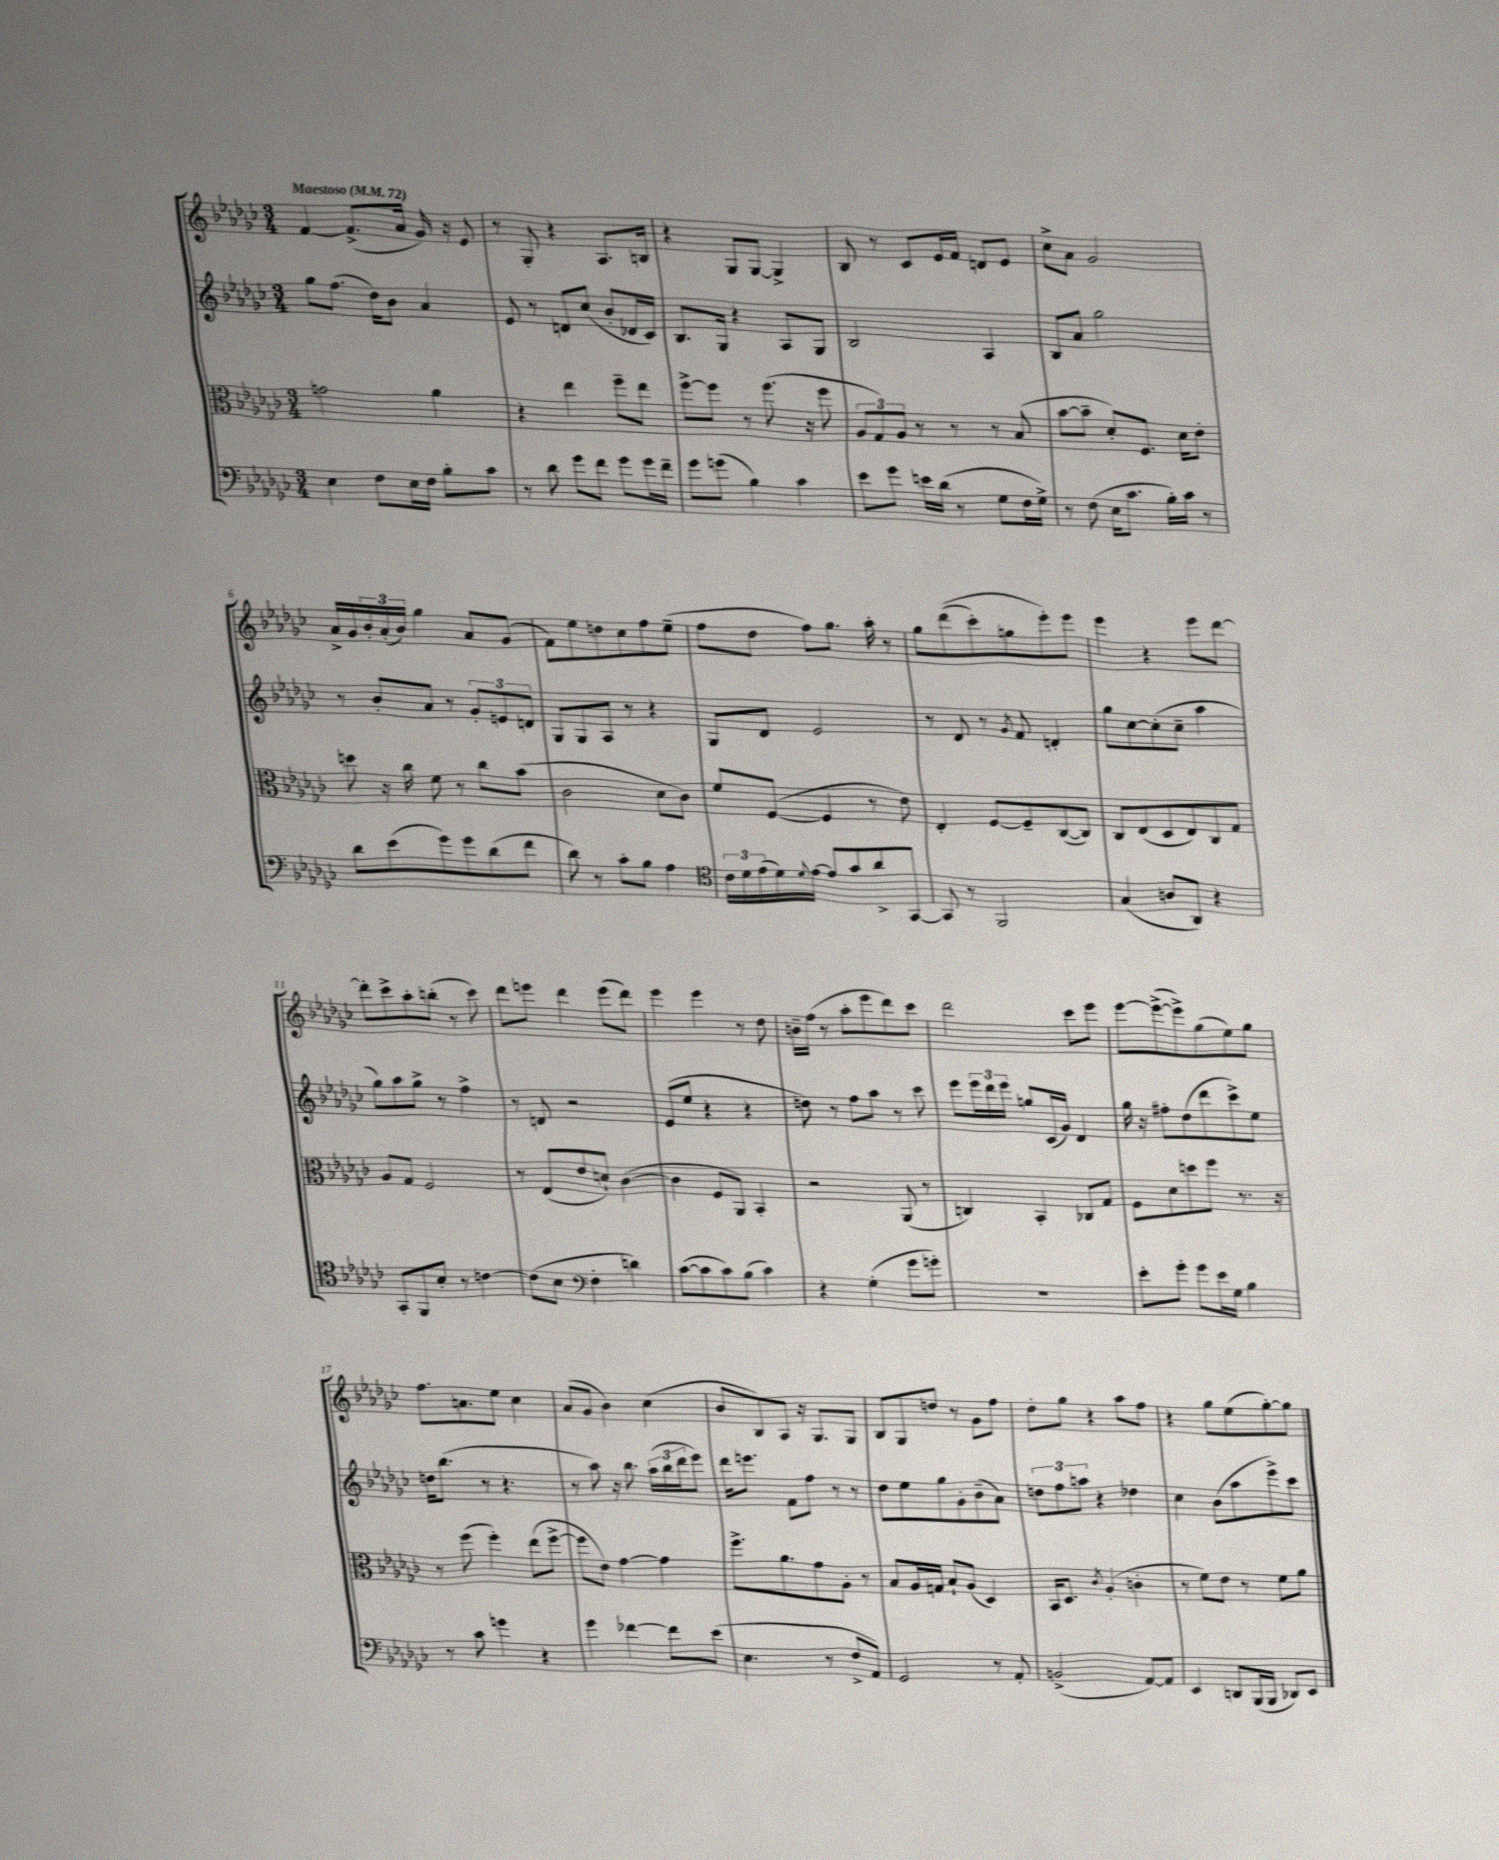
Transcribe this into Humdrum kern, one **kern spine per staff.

**kern	**kern	**kern	**kern
*part4	*part3	*part2	*part1
*staff4	*staff3	*staff2	*staff1
*clefF4	*clefC3	*clefG2	*clefG2
*k[b-e-a-d-g-c-]	*k[b-e-a-d-g-c-]	*k[b-e-a-d-g-c-]	*k[b-e-a-d-g-c-]
*M3/4	*M3/4	*M3/4	*M3/4
*MM72	*MM72	*MM72	*MM72
=1	=1	=1	=1
!	!	!	!LO:TX:a:B:t=Maestoso
4E-\	2gn\	8gg-\L	[4f/
.	.	(8.ff\J	.
8F\L	.	.	(8.f^/L]
.	.	16dd-\KL)	.
16E-\L	.	8b-\J	.
16F\JJ	.	.	16a-/Jk
8B-'\L	4a-\	4a-/	16g-/)
.	.	.	16r
8c-\J	.	.	8e-/
=2	=2	=2	=2
8r	4r	8e-/	8r
8d-\	.	8r	8G-'/
8g-\L	4ee-\	8dn/L	4r
8f\J	.	(8cc-/J	.
8g-\L	8ff~\L	8b-'/L	8.A-/L
16g-\L	8ee-\J	16d-X/L	.
16f~\JJ	.	16c-/JJ)	16Bn/Jk
=3	=3	=3	=3
8g-\L	[8ff^\L	8.B-/L	4r
(8gn\J	8ff\J]	.	.
.	.	16G-/Jk	.
4B-\)	8r	4r	8G-/L
.	(8.ff\	.	[8G-/J
4c-\	.	8A-/L	4G-^/]
.	16r	.	.
.	8ff\	8G-/J	.
=4	=4	=4	=4
8e-\L	12A-/L	2B-/	8B-/
.	12G-/)	.	.
8g-\J	.	.	8r
.	12A-/J	.	.
16en\LL	8r	.	8c-/L
(16d-\JJ	.	.	.
8r	8r	.	16e-/L
.	.	.	16f/JJ
8G-\L	8r	4A-/	8dn/L
16F\L	(8B-/	.	8e-/J
16G-^\JJ)	.	.	.
=5	=5	=5	=5
8r	[8b-\L	8B-/L	8cc-^\L
(8F\	8b-~\J]	8a-/J	8a-\J
16E-\KL	8d-'/L)	2gg-\	2g-/
8.c-\J	.	.	.
.	8.F/J	.	.
16B-'\LL)	.	.	.
16c-\JJ	16d-\KL	.	.
8r	8e-'\J	.	.
!!LO:LB:g=z
=6	=6	=6	=6
8d-\L	8ddn\	8r	16a-^/LL
.	.	.	16g-/
(8e-\	16r	8b-'/L	24b-'/
.	.	.	(24a-'/
.	16cc-\	.	.
.	.	.	24b-/JJ)
8g-\)	8f\	8a-/J	4gg-\
8g-\	8r	8r	.
(8d-\	8cc-\L	12g-'/L	8a-/L
.	.	12en/	.
8f\J	(8b-\J	.	(8g-/J
.	.	12dn/J	.
=7	=7	=7	=7
8d-\)	2c-\	8G-/L	8f\L)
8r	.	8G-/	8ee-\
8c-'\L	.	8A-/J	8ddn\
8B-\J	.	8r	8cc-\
4A-\	8d-\L	4r	8ff\
.	8c-\J)	.	(8ee-~\J
=8	=8	=8	=8
*clefC4	*	*	*
24c-\LL	8f/L	8G-/L	8ff\L
24d-\	.	.	.
(24e-\	.	.	.
16d-\)	([8F/J	8d-/J	8dd-\J
8qqd-/	.	.	.
[16e-\JJ	.	.	.
8e-/L]	4F/]	2e-/	8ff\L)
8g-/	.	.	8.gg-\J
8a-^/	8r	.	.
.	.	.	16aa-'\
[8GG-/J	8e-\)	.	8r
=9	=9	=9	=9
8GG-/]	4E-'/	8r	8gg-\L
8r	.	8d-/	((8ddd-\
2FF/	[8F/L	8r	8ccc-'\)
.	.	8qg-/	.
.	8F~/]	8f/	8ggn\
.	([8C-/	4dn'/	8eee-'\)
.	8C-/J])	.	8eee-\J
=10	=10	=10	=10
(4G-/	8C-/L	8gg-\L	4eee-\
.	(8E-/	[8cc-\	.
8An/L	8D-/	(8cc-'\]	4r
8AA-/J)	8E-/)	8cc-~\J	.
4r	8C-/	4aa-\	8eee-\L
.	8G-/J	.	[8ddd-\J
!!LO:LB:g=z
=11	=11	=11	=11
8GG-'/L	8A-/L	8gg-\L)	8ddd-'\L]
8FF/	8G-/J	8aa-\	8ccc-^\
8B-'/J	2F/	8gg-^\J	8aa-'\
8r	.	8r	(8bbn'\J
[4cn\	.	4ff^\	8r
.	.	.	8ccc-\)
=12	=12	=12	=12
(8c\L]	8r	8r	8ddd-\L
8B-\J	(8E-/L	8dn/	8eeen\J
*clefF4	*	*	*
4F'\	8e-/	2r	4ddd-\
.	8dn`/J)	.	.
4dn\)	([4c-\	.	(8eee\L
.	.	.	8ddd-\J)
=13	=13	=13	=13
([8c-\L	4c-\]	(8e-/L	4eee-\
8c-\]	.	8ee-/J	.
8c-\)	8F/L	4r	4eee-\
(8B-\J	8AA-/J)	.	.
4c-\)	4BB-'/	4r	8r
.	.	.	8dd-\
=14	=14	=14	=14
4r	2r	8ddn\)	16bn~\LL
.	.	.	(16ff\JJ
.	.	8r	8r
(4G-'\	.	8ff\L	8aa-'\L
.	.	8aa-\J	8eee-\
8g-\L	(8AA-/	8r	8ddd-\)
8gn'\J)	8r	8ccc-\	8ccc-\J
=15	=15	=15	=15
2.r	4Cn/)	8eee-\L	2ddd-\
.	.	24eee-\L	.
.	.	24ddd-\	.
.	.	24eee-\JJ	.
.	4BB-'/	8ggn/L	.
.	.	(16c-/L	.
.	.	16g-/JJ)	.
.	8C-X/L	4d-/	8ccc-\L
.	8G-/J	.	8eee-\J
=16	=16	=16	=16
8e-'\L	8F\L	16gg-\	[8eee-\L
.	.	16r	.
8g-'\J	8d-\	8ff#X'\L	(8eee-^\_
8g-\L	8ddn\	(8dd-\	8eee-^\])
16e-\L	8ff\J	8ddd-\	(8gg-\
16G-\JJ	.	.	.
4B-\	8.r	8ccc-^\)	8ee-\)
.	.	8ee-\J	8gg-\J
.	16r	.	.
!!LO:LB:g=z
=17	=17	=17	=17
8r	8r	16ddn\KL	8.ff\L
.	.	(8.bb-\J	.
8c-\	(8ff\	.	.
.	.	.	8.an\
4gn\	4ff'\)	8r	.
.	.	4.r	8ee-\J
4r	(8ee-\L	.	4cc-\
.	[8ff^\J	.	.
=18	=18	=18	=18
4g-\	8ff\L]	8r	(8a-/L
.	8e-\J)	8aa-\)	8g-/J
[4f-X\	[4g-\	16r	4b-\)
.	.	8.bb-\	.
8f-\L]	4g-\]	(24aa-\LL	(4cc-\
.	.	24bb-\	.
.	.	24ddd-\J	.
(8e-\J	.	8eee-\J)	.
=19	=19	=19	=19
4.E-\	8.ff^\L	16ddd-\KL	8b-/L
.	.	8.eeen\J	.
.	.	.	8B-/)
.	8.a-\	.	.
.	.	8f\L	8A-/J
8r	8g-\	8ff\J	16r
.	.	.	8.G-/L
8F^/L	8A-'\J	8r	.
8AA-/J)	8r	8r	8G-/J
=20	=20	=20	=20
2GG-/	8B-/L	8dd-\L	8B-/L
.	16A-/L	8ee-\	8G-/
.	16Gn/JJ	.	.
.	8B-`/L	8gg-\	8ddn/J
.	(8A-/J	8g-'\	8r
8r	4D-/)	(8b-~\	8g-\L
8AA-'/	.	8a-\J)	8ff\J
=21	=21	=21	=21
(2BBn^/	16BB-/KL	12ddn\L	8dd-'\L
.	8.D-/J	.	.
.	.	12ff\	.
.	.	.	8gg-\J
.	.	12aan\J	.
.	8qc-/	.	.
.	(4A-'/	4r	4r
[8AA-/L)	4cn'\	4dd-X\	8aa-\L
8AA-/J]	.	.	8ff\J
=22	=22	=22	=22
4EE-/	8r	4cc-\	4r
.	8f\L)	.	.
8DDn/L	8e-\J	(8b-\L	8gg-\L
(16BBB-/L	8r	8aa-\	(8ee-\
16BBB-/JJ	.	.	.
8DD-X/L)	8f\L	8eee-^\)	[8gg-'\)
8EE-/J	8a-\J	8ccc-\J	8gg-\J]
==	==	==	==
*-	*-	*-	*-
